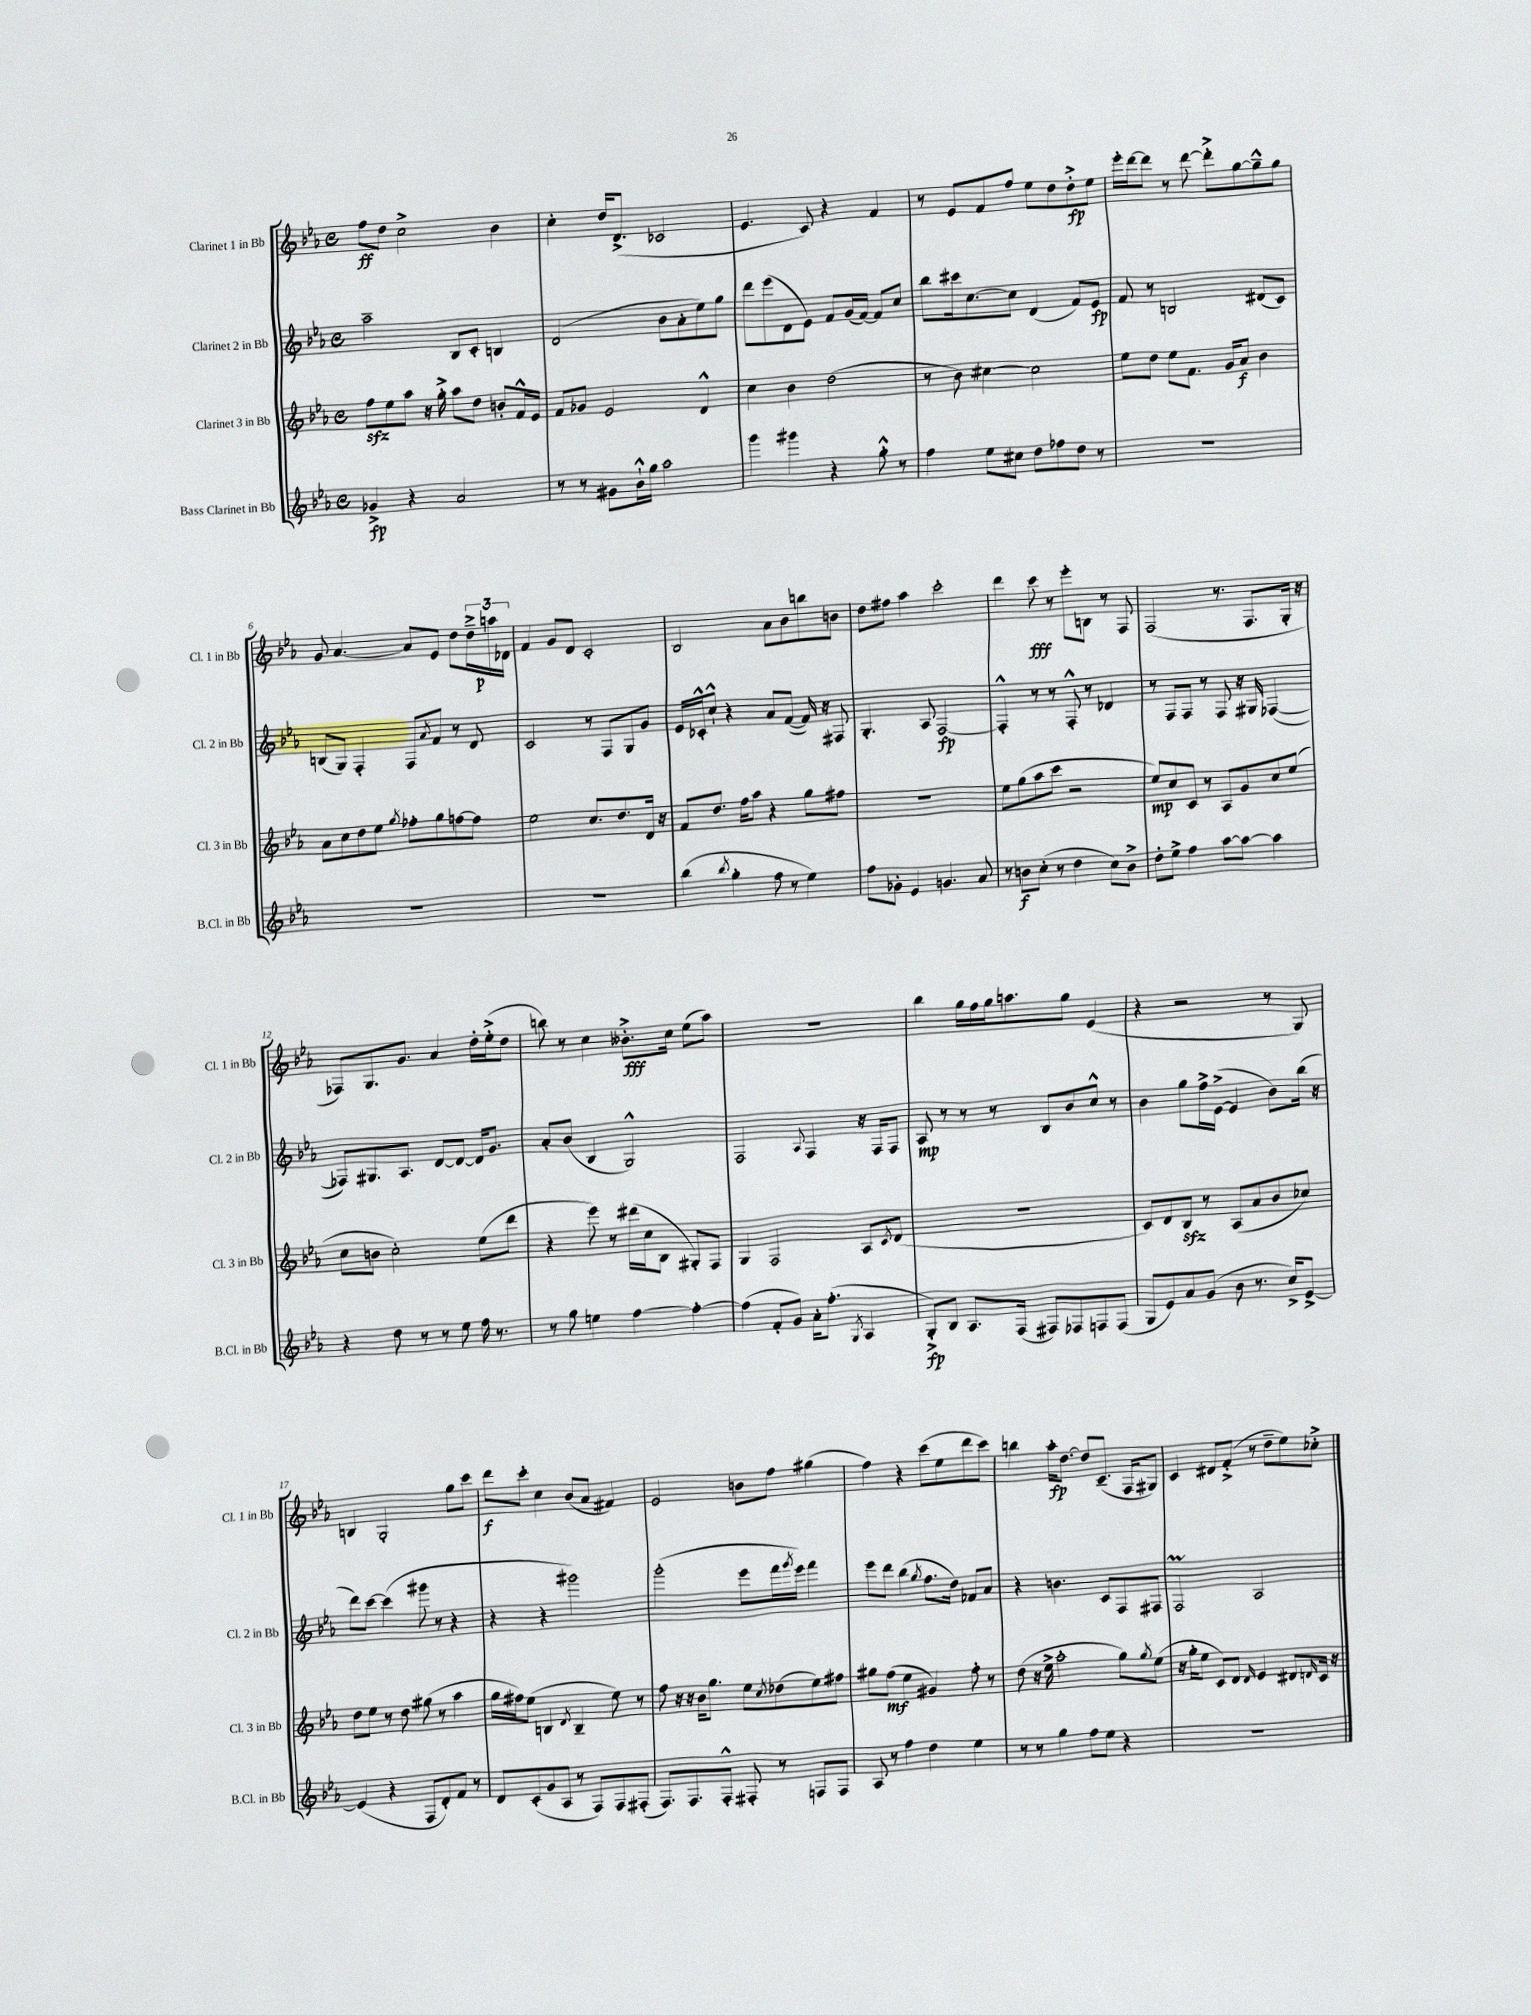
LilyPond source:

<<
\new StaffGroup <<
\new Staff = "s0" \with { instrumentName = "Clarinet 1 in Bb" shortInstrumentName = "Cl. 1 in Bb" } {
    \clef treble \key ees \major \defaultTimeSignature \time 4/4
    f''8\ff d''8 c''2-> bes'4 |
    c''4-. d''16 d'8.->( ces'2 |
    ees'4. c'8) r4 f'4 |
    r8 ees'8 f'8 f''8 ees''8 d''8 d''8-.->\fp ees''8 |
    ees'''16-. d'''16~ d'''8 r8 d'''8~ d'''8-.-> g''8~ g''8---^ g''8 |
    g'8 aes'4.~ aes'8 ees'8 d''8 \tuplet 3/2 { d''16---> a''16\p des'16 } |
    f'4 g'8 d'8 c'2-. |
    bes2 aes'8 bes'8 b''8 b'8 |
    d''8 fis''8 aes''4 c'''2-. |
    d'''4 c'''8\fff r8 ees'''8-. b8 r8 f8 |
    f2( r8. f8. g16-. r16 |
    fes8) g8. g'8. aes'4 d''16-. ees''16-.->( d''8 |
    b''8) r8 c''4 beses'8.-.->\fff c''16 ees''8( aes''8) |
    R1 |
    bes''4 g''16 f''16 g''16 a''8. g''8 ees'4( |
    r4 r2 r8 g8) |
    b4 g2-. g''8 c'''8 |
    d'''8\f c'''8-. c''4 bes'8( aes'8 fis'4) |
    ees'2 b'8 f''8 gis''4( |
    f''4) r4 c'''8( ees''8 d'''8 c'''8) |
    b''4 aes''16-.\fp d''8.~ d''8 c'8.--( f16 gis8) |
    c'4 dis'8 f'8-.->( r8 d''8-- ees''8) ces''8-.-> \bar "|." |
}
\new Staff = "s1" \with { instrumentName = "Clarinet 2 in Bb" shortInstrumentName = "Cl. 2 in Bb" } {
    \clef treble \key ees \major \defaultTimeSignature \time 4/4
    aes''2-- bes8 c'8-. b4 |
    d'2( bes'8 aes'8-. ees''8) g''8 |
    d'''8 ees'''8( d'8 ees'8) f'8 g'16( f'16~) f'8 c''8 |
    bes''8 cis'''16 c''8.~ c''8 d'4( f'8) ees'8\fp |
    f'8 r8 b2 dis'8( c'8) |
    b8( g8) f4-. f8 \acciaccatura { aes'8 } f'8 r8 d'8 |
    c'2 r8 f8 g8 g'8 |
    ees'16 ces'16-.-^ c''8-!-^ r4 aes'8 f'8~( f'16) r16 fis8 |
    g4.-. aes8 f2~\fp |
    f4-.-^ r8 r8 f8-.-^ r8 des'4 |
    r8 f8 f8 r8 f8 r16 gis16 fes4~( |
    fes8) gis8. aes8. d'8~ d'8~ d'16 g'8. |
    aes'8-. bes'8( bes4 g2-^) |
    f2 \appoggiatura { aes8 } f4 r16 f16 f8 |
    aes8\mp r8 r8 r8 bes8 bes'8 c''8-^ r8 |
    bes'4 g''8 f''16-> ees'16~->( ees'4 bes'8) bes''16( r16 |
    d'''8) c'''8~ c'''4( gis'''8 r8 r4 |
    r4 r4 gis'''2) |
    g'''2-.( ees'''8 f'''16 \acciaccatura { g'''8 } ees'''16) f'''4 |
    ees'''8 d'''8 bes''4( \acciaccatura { g''8 } f''8. d''16) fes'8 aes'8 |
    r4 b'4. c'8 f8 fis8 |
    f2\prall aes2 \bar "|." |
}
\new Staff = "s2" \with { instrumentName = "Clarinet 3 in Bb" shortInstrumentName = "Cl. 3 in Bb" } {
    \clef treble \key ees \major \defaultTimeSignature \time 4/4
    f''8\sfz ees''8 aes''8 r16 g''16-.-> aes''8 d''8 b'8-. f'16-^ ees'16 |
    f'8 ges'8 ees'2 d'4-^ |
    c''4 bes'4 d''2( |
    r8 bes'8) cis''4~ cis''2 |
    ees''8 d''8 ees''8 f'8. g'16 aes'8\f bes'4 |
    aes'8 c''8 d''8 ees''8 \acciaccatura { g''8 } fes''8-. g''8 f''8~ f''8 |
    ees''2 c''8. d''8. d'16 r16 |
    f'8 d''8. f''16 aes''8 r4 g''8 fis''8 |
    R1 |
    ees''8 g''8( aes''8 c'''8 r2 |
    ees''8\mp) c''8 c'8 r8 aes8 g'8 c''8 ees''8( |
    c''8 b'8 c''2-.) ees''8( d'''8 |
    r4 ees'''8) r8 dis'''16( c''16 bes8 gis8-.) f8 |
    g4 f2 aes8 \acciaccatura { c'8 } d'8( |
    R1 |
    c'8) d'8 bes8\sfz r8 aes8( aes'8 bes'8 ces''8) |
    d''8 ees''8 r8 d''8 gis''8( r8 aes''4 |
    g''16 fis''16) ees''8( b4 \acciaccatura { d'8 } b4-- ees''8) r8 |
    f''8 r16 r16 bes'16 g''8. ees''8 \acciaccatura { c''8 } des''8( ees''8) fis''8 |
    gis''8 f''8\mf( ees''4 gis'4) f''8-. r8 |
    d''8( r16 ees''16-> aes''2-. g''8) \acciaccatura { g''8 } ees''8( |
    r16 g''16-. ees''8 c'8) d'8 \grace { d'16 } ees'4 dis'8 \grace { d'16 } c'16 r16 \bar "|." |
}
\new Staff = "s3" \with { instrumentName = "Bass Clarinet in Bb" shortInstrumentName = "B.Cl. in Bb" } {
    \clef treble \key ees \major \defaultTimeSignature \time 4/4
    ges'4->\fp r4 aes'2 |
    r8 r8 gis'8 bes'16-!-^ g''16 aes''2 |
    g'''4 gis'''4 r4 g''8-.-^ r8 |
    f''4 ees''8 cis''8 d''8 fes''8 d''8 r8 |
    R1 |
    R1 |
    R1 |
    bes''4( \acciaccatura { bes''8 } g''4-. f''8 r8 ees''4) |
    f''8 ges'8-. ees'4 g'4. aes'8 |
    r8 b'8\f c''8-.( r8 d''4 c''8) b'8-> |
    d''8-. ees''8-> f''4 aes''8~ aes''8~ aes''4 |
    r4 d''8 r8 r8 ees''8 f''16 r8. |
    r8 g''8 e''4 f''4~ f''4~-. |
    f''4( f'8-. g'8) aes'16-. f''8.-.( \acciaccatura { g8 } aes4 |
    g8-.->\fp) bes8 aes8. f16( fis8) fes8 f8 f8( |
    g8 ees'8) aes'8 g'8( bes'8 r8. c''16->) ees'8~-> |
    ees'4( r4 f8 d'8-.) f'8 r8 |
    d'8 c'8-.( g'8 aes8 r8 f8) f8 fis8-.( |
    f8.) f8. f8-.-^ fis8-. r8 f8 f8 |
    aes8 r8 f''4 d''4 ees''4 |
    r8 r8 g''4 f''8 ees''8 r4 |
    R1 \bar "|." |
}
>>
>>
